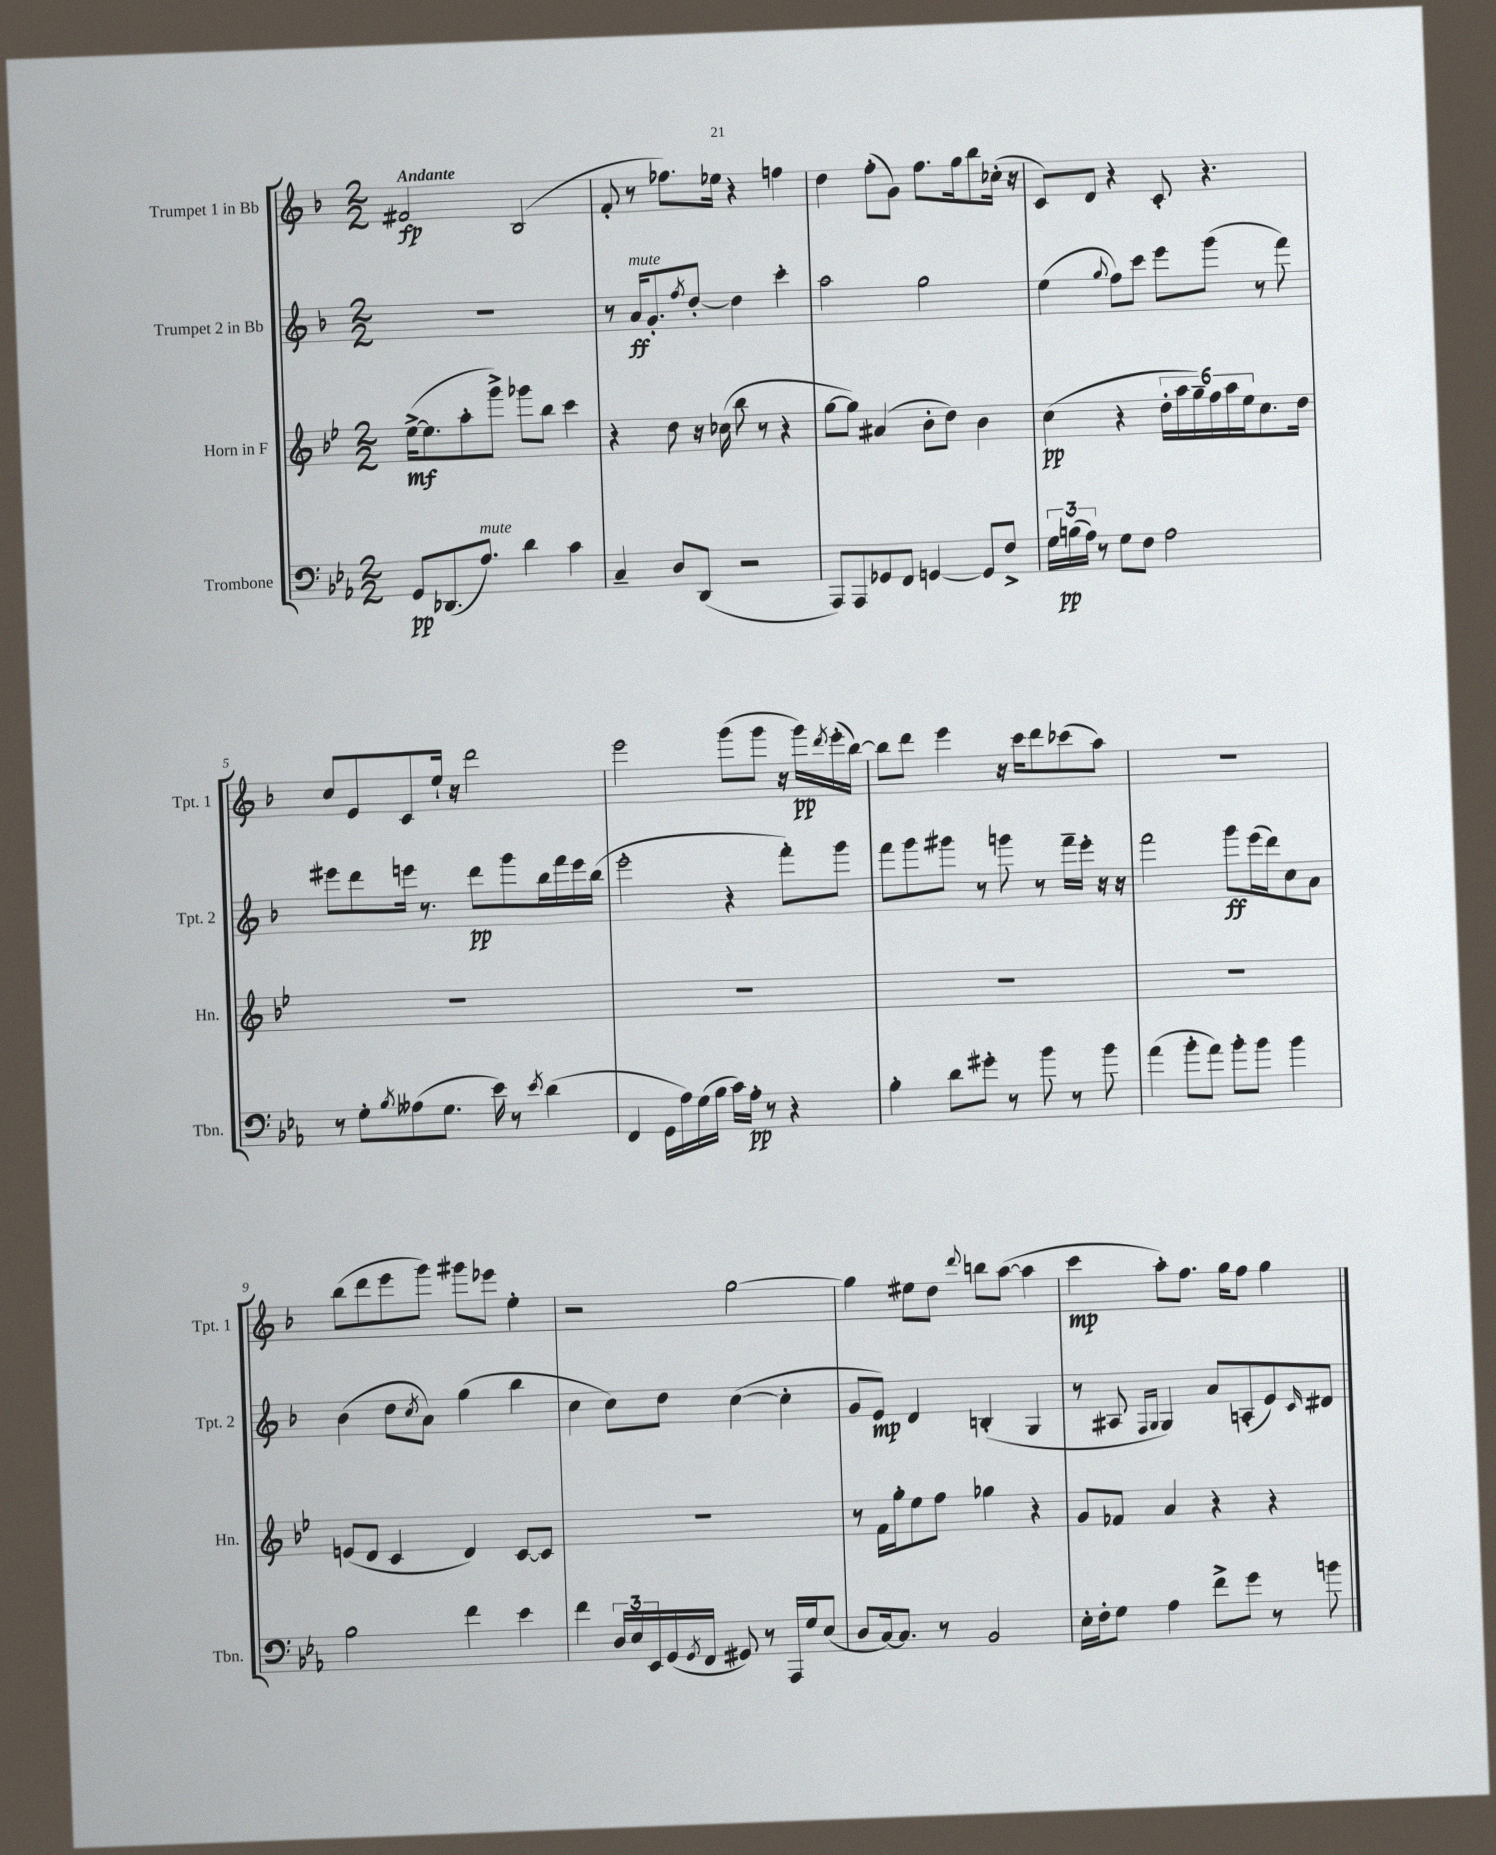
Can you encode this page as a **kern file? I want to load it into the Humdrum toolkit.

**kern	**dynam	**kern	**dynam	**kern	**dynam	**kern	**dynam
*part4	*part4	*part3	*part3	*part2	*part2	*part1	*part1
*staff4	*staff4	*staff3	*staff3	*staff2	*staff2	*staff1	*staff1
*I"Trombone	*	*I"Horn in F	*	*I"Trumpet 2 in Bb	*	*I"Trumpet 1 in Bb	*
*I'Tbn.	*	*I'Hn.	*	*I'Tpt. 2	*	*I'Tpt. 1	*
*clefF4	*	*clefG2	*	*clefG2	*	*clefG2	*
*k[b-e-a-]	*	*k[b-e-]	*	*k[b-]	*	*k[b-]	*
*M2/2	*	*M2/2	*	*M2/2	*	*M2/2	*
=1	=1	=1	=1	=1	=1	=1	=1
!	!	!	!	!	!	!LO:TX:a:B:t=Andante	!
8GG/L	pp	([16ee-^\KL	mf	1r	.	2f#X/	fp
.	.	8.ee-\]	.	.	.	.	.
(8.DD-X/	.	.	.	.	.	.	.
.	.	8aa'\	.	.	.	.	.
!LO:TX:a:i:t=mute	!	!	!	!	!	!	!
8.A-/J)	.	.	.	.	.	.	.
.	.	8ggg^\J)	.	.	.	.	.
4d\	.	8ggg-X\L	.	.	.	(2B-/	.
.	.	8bb-\J	.	.	.	.	.
4c\	.	4ccc\	.	.	.	.	.
=2	=2	=2	=2	=2	=2	=2	=2
4C~/	.	4r	.	8r	.	8f'/	.
!	!	!	!	!LO:TX:a:i:t=mute	!	!	!
.	.	.	.	16a/KL	ff	8r	.
.	.	.	.	8.g'/	.	.	.
8D/L	.	8dd\	.	.	.	8.ff-X\L)	.
.	.	.	.	8qff/	.	.	.
(8DD/J	.	16r	.	[8dd'/J	.	.	.
.	.	(16cc-X\	.	.	.	16ee-X\Jk	.
2r	.	8bb-\	.	4dd\]	.	4r	.
.	.	8r	.	.	.	.	.
.	.	4r	.	4ccc'\	.	4ffn\	.
=3	=3	=3	=3	=3	=3	=3	=3
8AAA-/L)	.	[8gg\L	.	2aa\	.	4dd\	.
8AAA-/	.	8gg\J])	.	.	.	.	.
8GG-X/	.	(4a#X/	.	.	.	(8ff'\L	.
8FF/J	.	.	.	.	.	8g\J)	.
[4GGn/	.	8b-'\L	.	2gg\	.	8.ff\L	.
.	.	8dd\J)	.	.	.	.	.
.	.	.	.	.	.	16gg\k	.
8GG/L]	.	4b-\	.	.	.	8bb-\	.
8F^/J	.	.	.	.	.	(16cc-X'\Jk	.
.	.	.	.	.	.	16r	.
=4	=4	=4	=4	=4	=4	=4	=4
24G\LL	.	(4cc\	pp	(4ee\	.	8c/L)	.
(24Bn\	pp	.	.	.	.	.	.
24A-\JJ)	.	.	.	.	.	.	.
8r	.	.	.	.	.	8d/J	.
.	.	.	.	8qqgg/	.	.	.
8G\L	.	4r	.	8ff\L)	.	4r	.
8F\J	.	.	.	8ccc\J	.	.	.
2A-\	.	24dd'\LL	.	8eee\L	.	8c'/	.
.	.	24aa\	.	.	.	.	.
.	.	24gg~\)	.	.	.	.	.
.	.	24ff\	.	(8ggg\J	.	4.r	.
.	.	24aa\	.	.	.	.	.
.	.	24ee-\J	.	.	.	.	.
.	.	8.cc\	.	8r	.	.	.
.	.	.	.	8fff\)	.	.	.
.	.	16dd\Jk	.	.	.	.	.
!!LO:LB:g=z
=5	=5	=5	=5	=5	=5	=5	=5
8r	.	1r	.	8eee#X\L	.	8cc/L	.
8G'\L	.	.	.	8ddd\	.	8e/	.
8qB-/	.	.	.	.	.	.	.
(8A--X\	.	.	.	16eeen\Jk	.	8c/	.
.	.	.	.	8.r	.	.	.
8.G\J	.	.	.	.	.	16ee`/Jk	.
.	.	.	.	.	.	16r	.
.	.	.	.	8ddd\L	pp	2ddd\	.
16e-\)	.	.	.	.	.	.	.
8r	.	.	.	8ggg\	.	.	.
8qe-/	.	.	.	.	.	.	.
(4d\	.	.	.	16bb-\L	.	.	.
.	.	.	.	16fff\	.	.	.
.	.	.	.	16eee\	.	.	.
.	.	.	.	(16bb-\JJ	.	.	.
=6	=6	=6	=6	=6	=6	=6	=6
4FF/	.	1r	.	2eee'\	.	2eee\	.
16GG\LL	.	.	.	.	.	.	.
16A-\)	.	.	.	.	.	.	.
(16G\	.	.	.	.	.	.	.
16B-\JJ	.	.	.	.	.	.	.
16c\LL)	.	.	.	4r	.	(8ggg\L	.
16A-'\JJ	pp	.	.	.	.	.	.
8r	.	.	.	.	.	8ggg\J	.
4r	.	.	.	8fff'\L)	.	16r	.
.	.	.	.	.	.	16ggg\LL)	pp
.	.	.	.	.	.	8qddd/	.
.	.	.	.	8ggg\J	.	(16eee'\	.
.	.	.	.	.	.	[16bb-\JJ)	.
=7	=7	=7	=7	=7	=7	=7	=7
4B-'\	.	1r	.	8fff\L	.	8bb-\L]	.
.	.	.	.	8ggg\	.	8ddd\J	.
8d\L	.	.	.	8ggg#X\J	.	4eee\	.
8g#X'\J	.	.	.	8r	.	.	.
8r	.	.	.	8gggn\	.	16r	.
.	.	.	.	.	.	16ccc\KL	.
8b-\	.	.	.	8r	.	8ddd\	.
8r	.	.	.	16fff~\LL	.	(8ccc-X\	.
.	.	.	.	16eee'\JJ	.	.	.
8b-\	.	.	.	16r	.	8aa\J)	.
.	.	.	.	16r	.	.	.
=8	=8	=8	=8	=8	=8	=8	=8
(4a-\	.	1r	.	2fff\	.	1r	.
8b-'\L	.	.	.	.	.	.	.
8a-\J)	.	.	.	.	.	.	.
8b-'\L	.	.	.	8ggg\L	ff	.	.
8b-\J	.	.	.	(16eee\L	.	.	.
.	.	.	.	16ddd\J)	.	.	.
4b-\	.	.	.	8cc\	.	.	.
.	.	.	.	8a\J	.	.	.
!!LO:LB:g=z
=9	=9	=9	=9	=9	=9	=9	=9
2B-\	.	(8en/L	.	(4b-\	.	(8bb-\L	.
.	.	8d/J	.	.	.	8ddd\	.
.	.	4c/	.	8dd\L	.	8eee\	.
.	.	.	.	8qcc/	.	.	.
.	.	.	.	8a\J)	.	8ggg\J)	.
4f\	.	4d/)	.	(4gg\	.	8ggg#X\L	.
.	.	.	.	.	.	8eee-X\J	.
4e-\	.	[8c/L	.	4bb-\	.	4ee'\	.
.	.	8c/J]	.	.	.	.	.
=10	=10	=10	=10	=10	=10	=10	=10
4f\	.	1r	.	4cc\	.	2r	.
24D/LL	.	.	.	8cc\L)	.	.	.
24E-/	.	.	.	.	.	.	.
24EE-/	.	.	.	.	.	.	.
(16GG/	.	.	.	8dd\J	.	.	.
8qGG/	.	.	.	.	.	.	.
16FF/JJ	.	.	.	.	.	.	.
8GG#X/)	.	.	.	([4cc\	.	[2gg\	.
8r	.	.	.	.	.	.	.
16AAA-/LL	.	.	.	4cc'\]	.	.	.
16G/J	.	.	.	.	.	.	.
(8E-/J	.	.	.	.	.	.	.
=11	=11	=11	=11	=11	=11	=11	=11
8D/L	.	8r	.	8g/L	.	4gg\]	.
[16C/k)	.	16f\LL	.	8e/J)	mp	.	.
8.C/J]	.	16gg'\J	.	.	.	.	.
.	.	8ee-\	.	4d/	.	8ee#X\L	.
8r	.	8ff\J	.	.	.	8dd\J	.
.	.	.	.	.	.	8qqddd/	.
2BB-/	.	4gg-X\	.	(4Bn'/	.	8bbn\L	.
.	.	.	.	.	.	([8aa\J	.
.	.	4r	.	4G/	.	4aa\]	.
=12	=12	=12	=12	=12	=12	=12	=12
16E-'\LL	.	8g/L	.	8r	.	4ccc\	mp
16F'\J	.	.	.	.	.	.	.
8G\J	.	8f-X/J	.	8A#X/	.	.	.
.	.	.	.	16qqF/LL	.	.	.
.	.	.	.	16qqG/JJ	.	.	.
4A-\	.	4a/	.	4G/)	.	8aa'\L)	.
.	.	.	.	.	.	8.ff\J	.
8f^\L	.	4r	.	8a/L	.	.	.
.	.	.	.	.	.	16gg\KL	.
8g\J	.	.	.	(8An'/	.	8ff\J	.
8r	.	4r	.	8e/)	.	4gg\	.
.	.	.	.	16qqc/	.	.	.
8bn\	.	.	.	8d#X/J	.	.	.
==	==	==	==	==	==	==	==
*-	*-	*-	*-	*-	*-	*-	*-
